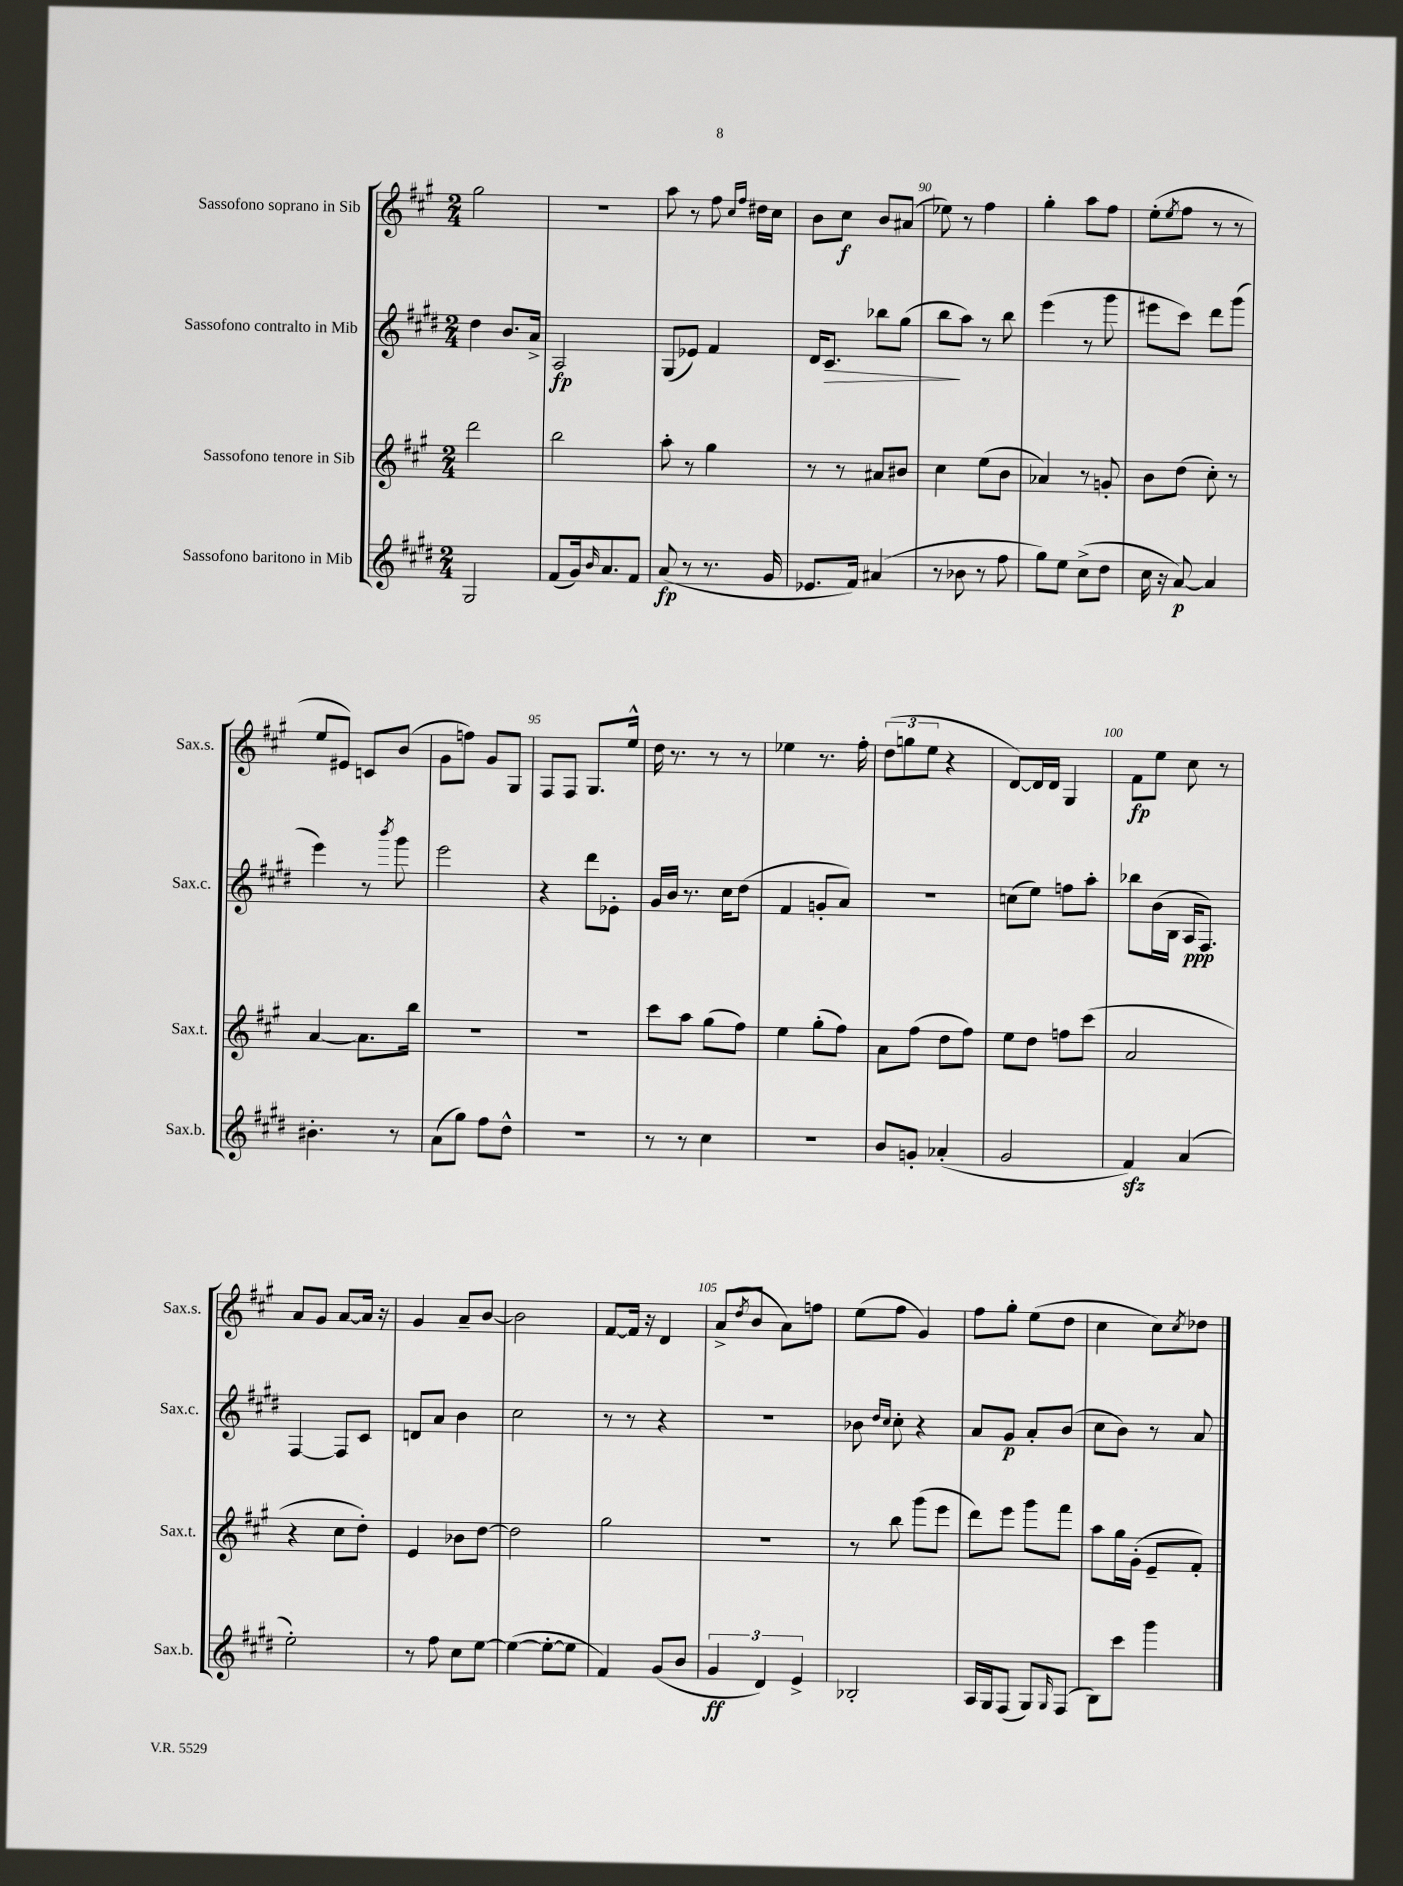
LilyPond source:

<<
\new StaffGroup <<
\new Staff = "s0" \with { instrumentName = "Sassofono soprano in Sib" shortInstrumentName = "Sax.s." } {
    \clef treble \key a \major \numericTimeSignature \time 2/4
    gis''2 |
    r2 |
    a''8 r8 fis''8 \grace { cis''16 fis''16 } dis''16 cis''16 |
    b'8 cis''8\f b'8 ais'8( |
    ees''8) r8 fis''4 |
    gis''4-. a''8 fis''8 |
    e''8-.( \acciaccatura { e''8 } fis''8 r8 r8 |
    e''8 eis'8) c'8 b'8( |
    gis'8 f''8) gis'8 gis8 |
    fis8 fis8 gis8. e''16-^ |
    d''16 r8. r8 r8 |
    ees''4 r8. fis''16-. |
    \tuplet 3/2 { d''8( g''8 e''8 } r4 |
    d'8~) d'16 d'16 gis4 |
    fis'8\fp e''8 cis''8 r8 |
    a'8 gis'8 a'8~ a'16 r16 |
    gis'4 a'8-- b'8~ |
    b'2 |
    fis'8~ fis'16 r16 d'4 |
    a'8->( \acciaccatura { d''8 } b'8 a'8) f''8 |
    e''8( fis''8 gis'4) |
    fis''8 gis''8-. e''8( d''8 |
    cis''4 cis''8) \acciaccatura { cis''8 } des''8 \bar "|." |
}
\new Staff = "s1" \with { instrumentName = "Sassofono contralto in Mib" shortInstrumentName = "Sax.c." } {
    \clef treble \key e \major \numericTimeSignature \time 2/4
    dis''4 b'8. a'16-> |
    a2\fp |
    gis8( ees'8) fis'4 |
    dis'16 cis'8.\> bes''8 gis''8( |
    b''8\! a''8) r8 b''8 |
    e'''4( r8 gis'''8 |
    eis'''8 cis'''8) dis'''8 gis'''8( |
    e'''4) r8 \acciaccatura { b'''8 } gis'''8 |
    e'''2 |
    r4 dis'''8 ees'8-. |
    gis'16 b'16 r8. cis''16 dis''8( |
    fis'4 g'8-. a'8) |
    r2 |
    c''8( e''8) f''8 a''8-. |
    bes''8 b'16( b16 a16\ppp fis8.) |
    fis4~ fis8 cis'8 |
    d'8 a'8 b'4 |
    cis''2 |
    r8 r8 r4 |
    R2 |
    bes'8 \grace { dis''16 cis''16 } cis''8-. r4 |
    a'8 gis'8\p a'8-. b'8( |
    cis''8 b'8) r8 a'8 \bar "|." |
}
\new Staff = "s2" \with { instrumentName = "Sassofono tenore in Sib" shortInstrumentName = "Sax.t." } {
    \clef treble \key a \major \numericTimeSignature \time 2/4
    d'''2 |
    b''2 |
    a''8-. r8 gis''4 |
    r8 r8 ais'8 bis'8 |
    cis''4 e''8( b'8 |
    aes'4) r8 g'8-. |
    b'8 d''8( cis''8-.) r8 |
    a'4~ a'8. b''16 |
    r2 |
    R2 |
    cis'''8 a''8 gis''8( fis''8) |
    e''4 gis''8-.( fis''8) |
    a'8 fis''8( d''8 fis''8) |
    e''8 d''8 f''8 cis'''8( |
    a'2 |
    r4 cis''8 d''8-.) |
    e'4 bes'8 d''8~ |
    d''2 |
    gis''2 |
    r2 |
    r8 b''8 gis'''8( e'''8 |
    d'''8) e'''8 gis'''8 fis'''8 |
    a''8 gis''16 gis'16-.( e'8-- fis'8-.) \bar "|." |
}
\new Staff = "s3" \with { instrumentName = "Sassofono baritono in Mib" shortInstrumentName = "Sax.b." } {
    \clef treble \key e \major \numericTimeSignature \time 2/4
    gis2 |
    fis'8( gis'16) \grace { b'16 } a'8. fis'8 |
    a'8\fp( r8 r8. gis'16 |
    ees'8. fis'16) ais'4( |
    r8 bes'8 r8 fis''8 |
    gis''8) e''8 cis''8->( dis''8 |
    cis''16 r16 a'8~\p) a'4 |
    bis'4.-. r8 |
    a'8( gis''8) fis''8 dis''8-^ |
    R2 |
    r8 r8 cis''4 |
    r2 |
    b'8 g'8-. aes'4-.( |
    gis'2 |
    fis'4\sfz) a'4( |
    e''2-.) |
    r8 fis''8 cis''8 e''8~ |
    e''4~( e''8~-. e''8 |
    fis'4) gis'8( b'8 |
    \tuplet 3/2 { gis'4\ff dis'4) e'4-> } |
    bes2-. |
    a16 gis16 fis8( gis8) \grace { gis16 } fis8( |
    b8) cis'''8 gis'''4 \bar "|." |
}
>>
>>
\layout { \context { \Score currentBarNumber = #86 \override BarNumber.break-visibility = ##(#f #t #t) barNumberVisibility = #(every-nth-bar-number-visible 5) } }
